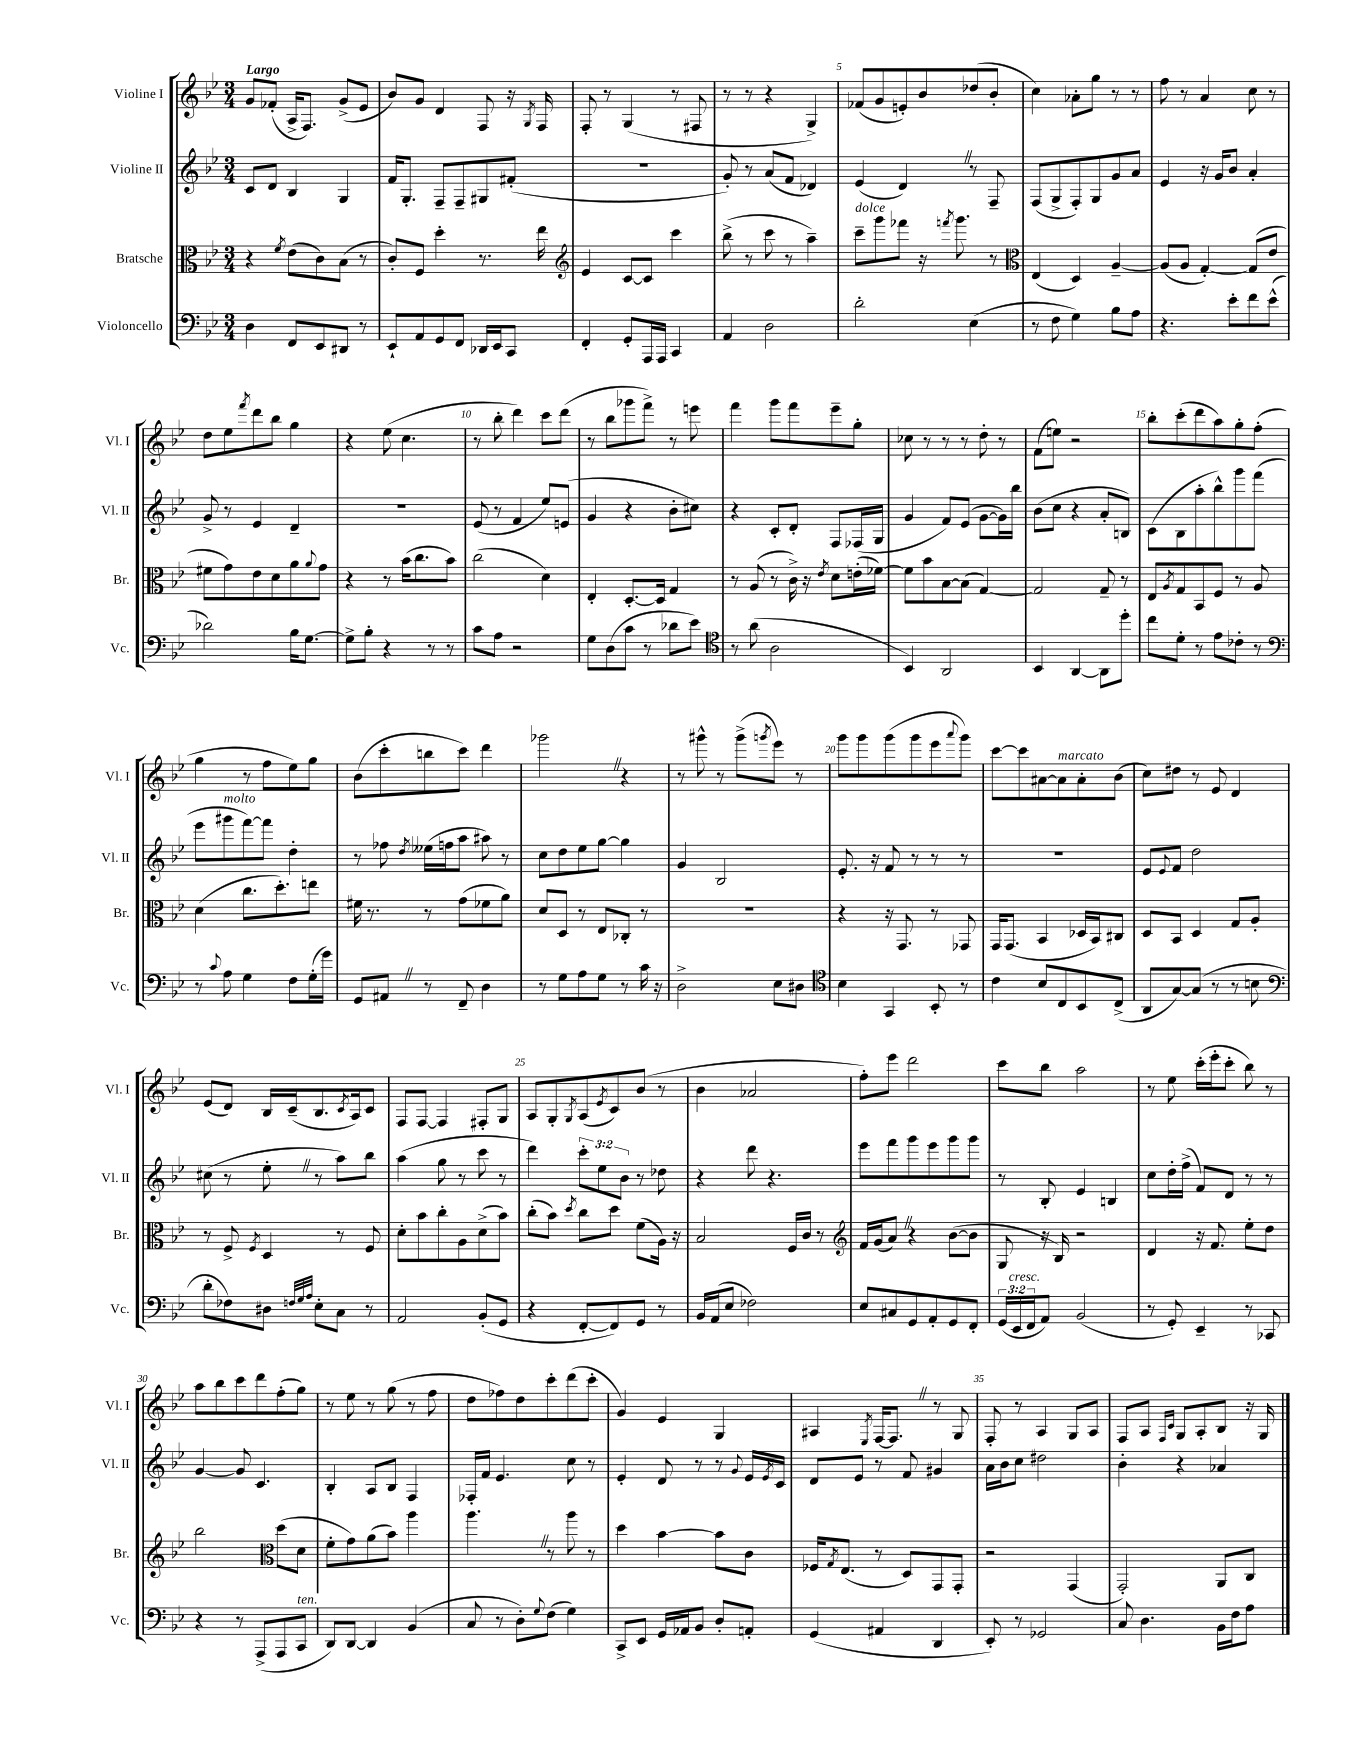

**kern	**kern	**kern	**kern
*part4	*part3	*part2	*part1
*staff4	*staff3	*staff2	*staff1
*I"Violoncello	*I"Bratsche	*I"Violine II	*I"Violine I
*I'Vc.	*I'Br.	*I'Vl. II	*I'Vl. I
*clefF4	*clefC3	*clefG2	*clefG2
*k[b-e-]	*k[b-e-]	*k[b-e-]	*k[b-e-]
*M3/4	*M3/4	*M3/4	*M3/4
=1	=1	=1	=1
!	!	!	!LO:TX:a:B:t=Largo
4D\	4r	8c/L	8g/L
.	.	8d/J	(8f-X'/J
.	8qf/	.	.
8FF/L	(8e-\L	4B-/	16A^/KL
.	.	.	8.F/J)
8EE-/	8c\)	.	.
8DD#X/J	(8B-\J	4G/	(8g^/L
8r	8r	.	8e-/J
=2	=2	=2	=2
8EE-`/L	8c'/L)	16f/KL	8b-/L)
.	.	8.G'/J	.
8AA/	8F/J	.	8g/J
8GG/	4dd'\	8F~/L	4d/
8FF/J	.	8F~/	.
16DD-X/LL	8.r	8G#X/	8F/
16EE-/J	.	.	.
8CC/J	.	(8f#X'/J	16r
.	.	.	8qG/
.	16ee-\	.	16F/
=3	=3	=3	=3
*	*clefG2	*	*
4FF'/	4e-/	2.r	8F'/
.	.	.	8r
8GG'/L	[8c/L	.	(4G/
16AAA/L	8c/J]	.	.
16AAA/JJ	.	.	.
4CC/	4ccc\	.	8r
.	.	.	8F#X/
=4	=4	=4	=4
4AA/	(8bb-^\	8g'/)	8r
.	8r	8r	8r
2D\	8ccc\	(8a/L	4r
.	8r	8f/J	.
.	4aa~\)	4d-X/)	4G^/)
=5	=5	=5	=5
!	!LO:TX:a:i:t=dolce	!	!
2d'\	8ccc~\L	(4e-/	(8f-X/L
.	8ggg\	.	8g/
.	8fff-X\J	4dZ/)	8en'/)
.	16r	.	8b-/
.	8qfffn/	.	.
.	8.ggg\	.	.
(4E-\	.	8r	(8dd-X/
.	8r	8F~/	8b-'/J
=6	=6	=6	=6
*	*clefC3	*	*
8r	(4E-/	(8F/L	4cc\)
8F\	.	8G^/	.
4G\)	4D/)	8F'/)	8a-X'\L
.	.	8G/	8gg\J
8B-\L	[4A~/	8g/	8r
8A\J	.	8a/J	8r
=7	=7	=7	=7
4.r	(8A/L]	4e-/	8ff\
.	8A/J	.	8r
.	[4G'/)	16r	4a/
.	.	16g/KL	.
8e-'\L	.	8b-/J	.
8f\	(8G/L]	4a'/	8cc\
(8e-^^\J	8e-/J	.	8r
!!LO:LB:g=z
=8	=8	=8	=8
2d-X\)	8f#X\L	8g^/	8dd\L
.	8g\)	8r	8ee-\
.	.	.	8qfff/
.	8e-\	4e-/	8ddd\
.	8d\	.	8bb-\J
16B-\KL	8a\	4d~/	4gg\
[8.G\J	.	.	.
.	8qqa/	.	.
.	8g\J	.	.
=9	=9	=9	=9
8G^\L]	4r	2.r	4r
8B-'\J	.	.	.
4r	8r	.	(8ee-\
.	(16b-\KL	.	4.cc\
.	8.cc\	.	.
8r	.	.	.
8r	8b-\J)	.	.
=10	=10	=10	=10
8c\L	(2cc\	(8e-/	8r
8A\J	.	8r	8bb-'\
2r	.	4f/	4ddd\)
.	4d\)	8ee-/L)	8ccc\L
.	.	(8en/J	(8ddd\J
=11	=11	=11	=11
8G\L	4E-'/	4g/	8r
(8D\	.	.	8bb-\L
8c\J	[8.D'/L	4r	8ggg-X\
8r	.	.	8fff^\J)
.	16D/Jk]	.	.
8d-X\L	4G/	8b-'\L	8r
8e-\J)	.	8cc#X\J)	8eeen\
=12	=12	=12	=12
*clefC4	*	*	*
8r	8r	4r	4fff\
(8a\	(8A/	.	.
2A\	8r	8c'/L	8ggg\L
.	16c^\)	8d'/J	8fff\
.	16r	.	.
.	8qe-/	.	.
.	8d\L	8F/L	8eee-~\
.	(16en'\L	(16F-X/L	8gg'\J
.	[16f-X\JJ)	16G/JJ	.
=13	=13	=13	=13
4BB-/)	8f-\L]	4g/	8cc-X\
.	8b-\	.	8r
2AA/	[8B-\	8f/L)	8r
.	(8B-\J]	(8e-/J	8r
.	[4G/)	[8g\L	8dd'\
.	.	16g\L])	8r
.	.	16bb-\JJ	.
=14	=14	=14	=14
4BB-/	2G/]	(8b-\L	(8f\L
.	.	8cc\J	8een\J)
[4AA/	.	4r	2r
8AA\L]	8G~/	8a'/L	.
8dd'\J	8r	8Bn/J)	.
=15	=15	=15	=15
8cc\L	8E-/L	(8c\L	8bb-'\L
.	8qA/	.	.
8d'\J	8G/	8B-\	(8ccc'\
8r	8BB-/	8aa'\	8ddd\
8e-\L	8F/J	8bb-^^\)	8aa\)
8c-X'\J	8r	8ggg\	8gg'\
8r	8A/	(8fff\J	(8ff'\J
!!LO:LB:g=z
=16	=16	=16	=16
*clefF4	*	*	*
8r	(4d\	8eee-\L	4gg\
8qqc/	.	.	.
!	!	!LO:TX:a:i:t=molto	!
8A\	.	8ggg#X\	.
4G\	8.cc\L	[8fff\)	8r
.	.	8fff\J]	8ff\L
.	8.dd'\)	.	.
8F\L	.	4dd'\	8ee-\)
(16G'\L	8een\J	.	8gg\J
16g\JJ)	.	.	.
=17	=17	=17	=17
8GG/L	16f#X\	8r	(8b-\L
.	8.r	.	.
8AA#XZ/J	.	8ff-X\	8ccc'\
.	.	8qdd/	.
8r	8r	(16ee--X\LL	8bbn\
.	.	16ffn\J	.
8FF~/	(8g\L	8aa\J	8ccc\J)
4D\	8f-X\	8aa#X\)	4ddd\
.	8a\J)	8r	.
=18	=18	=18	=18
8r	8d/L	8cc\L	2ggg-XZ\
8G\L	8D/J	8dd\	.
8A\	8r	8ee-\	.
8G\J	8E-/L	[8gg\J	.
8r	8C-X'/J	4gg\]	4r
16c\	8r	.	.
16r	.	.	.
=19	=19	=19	=19
2D^\	2.r	4g/	8r
.	.	.	8ggg#X^^\
.	.	2B-/	8r
.	.	.	(8ggg#^\L
.	.	.	8qgggn/
8E-\L	.	.	8eee-\J)
8D#X\J	.	.	8r
=20	=20	=20	=20
*clefC4	*	*	*
4B-\	4r	8.e-'/	8ggg\L
.	.	.	8ggg\
.	.	16r	.
4GG/	16r	8f/	(8ggg\
.	8.GG/	.	.
.	.	8r	8ggg\
8BB-'/	8r	8r	8eee-\
.	.	.	8qqaaa/
8r	8GG-X/	8r	8ggg\J)
=21	=21	=21	=21
4c\	16GG/KL	2.r	[8ccc\L
.	(8.GG/J	.	.
.	.	.	8ccc\]
8B-/L	4BB-/	.	[8a#X\
!	!	!	!LO:TX:a:i:t=marcato
8C/	.	.	8a#\]
8BB-/	16D-X/LL	.	8a#'\
.	16BB-/J)	.	.
(8C^/J	8C#X/J	.	(8b-\J
=22	=22	=22	=22
8AA/L	8D/L	8e-/L	8cc\L)
.	.	8qqe-/	.
[8G/)	8BB-/J	8f/J	8dd#X\J
(8G/J]	4D/	2dd\	8r
8r	.	.	8e-/
8r	8G/L	.	4d/
8Bn\	8A'/J	.	.
!!LO:LB:g=z
=23	=23	=23	=23
*clefF4	*	*	*
8d'\L	8r	(8cc#X\	(8e-/L
8F-X\)	8F^/	8r	8d/J)
.	8qF/	.	.
8D#X\J	4D/	8ee-'Z\	16B-/LL
.	.	.	(16c~/J
32qqFn/LLL	.	.	.
32qqG/	.	.	.
32qqA/JJJ	.	.	.
8E-'\L	.	8r	8.B-/
8C\J	8r	8aa\L)	.
.	.	.	8qc/
.	.	.	16A/k)
8r	8F/	8bb-\J	8c/J
=24	=24	=24	=24
2AA/	8d'\L	(4aa\	8F/L
.	8b-\	.	[8F/J
.	8cc'\	8gg\	4F/]
.	8A\	8r	.
(8BB-'/L	(8d^\	8ccc\	8F#X'/L
8GG/J	8b-\J)	8r	8G/J
=25	=25	=25	=25
4r	(8cc'\L	4ddd\)	8A/L
.	8b-\J)	.	8G'/
.	8qdd/	.	8qG/
[8FF'/L	8cc\L	12ccc'\L	(8A/
.	.	12ee-\	.
.	.	.	8qe-/
8FF/])	8dd\J	.	8c/)
.	.	12b-\J	.
8GG/J	(8f\L	8r	(8b-/J
8r	16A\Jk)	8dd-X\	8r
.	16r	.	.
=26	=26	=26	=26
16BB-/LL	2B-/	4r	4b-\
(16AA/J	.	.	.
8E-/J	.	.	.
2F-X\)	.	8ddd\	2a-X/
.	.	4.r	.
.	16F/LL	.	.
.	16c/JJ	.	.
.	8r	.	.
=27	=27	=27	=27
*	*clefG2	*	*
8E-/L	16f/LL	8eee-\L	8ff'\L)
.	(16g/J	.	.
8C#X/	8aZ/J)	8fff\	8eee-\J
8GG/	4r	8ggg\	2ddd\
8AA'/	.	8eee-\	.
8GG/	([8b-\L	8ggg\	.
8FF'/J	8b-\J]	8ggg\J	.
=28	=28	=28	=28
(24GG/LL	8G/	8r	8ccc\L
!LO:TX:a:i:t=cresc.	!	!	!
24EE-/	.	.	.
24FF/J	.	.	.
8AA/J)	16r	8B-'/	8bb-\J
.	16B-/)	.	.
(2BB-/	2r	4e-/	2aa\
.	.	4Bn/	.
=29	=29	=29	=29
8r	4d/	8cc\L	8r
8GG'/)	.	16dd'\L	8ee-\
.	.	(16ff^\JJ	.
4EE-~/	16r	8f/L)	(16ccc'\LL
.	8.f/	.	16eee-'\J
.	.	8d/J	8ccc'\J
8r	8ee-'\L	8r	8bb-\)
8CC-X/	8dd\J	8r	8r
!!LO:LB:g=z
=30	=30	=30	=30
4r	2bb-\	[4g/	8aa\L
.	.	.	8bb-\
8r	.	8g/]	8ccc\
(8AAA^/L	.	4.c/	8ddd\
*	*clefC3	*	*
8AAA/	(8dd\L	.	(8ff'\
!LO:TX:a:i:t=ten.	!	!	!
8CC/J	8d\J	.	8gg\J)
=31	=31	=31	=31
8DD/L)	8f'\L	4B-'/	8r
[8DD/J	8g\)	.	8ee-\
4DD/]	(8a\	8A/L	8r
.	8b-\J)	8B-/J	(8gg\
(4BB-/	4aa\	4F/	8r
.	.	.	8ff\
=32	=32	=32	=32
8C/	4.aaZ\	16F-X'/LL	8dd\L
.	.	16f/JJ	.
8r	.	4.e-/	8ff-X\)
8D'\L)	.	.	8dd\
8qqG/	.	.	.
(8F\J	8r	.	8ccc'\
4G\)	8aa\	8cc\	(8ddd\
.	8r	8r	8ccc'\J
=33	=33	=33	=33
8CC^/L	4dd\	4e-'/	4g/)
8EE-/J	.	.	.
16GG/LL	[4b-\	8d/	4e-/
16AA-X/J	.	.	.
8BB-/J	.	8r	.
8D'/L	8b-\L]	8r	4G/
.	.	8qqg/	.
8AAn'/J	8c\J	16e-/LL	.
.	.	8qe-/	.
.	.	16c/JJ	.
=34	=34	=34	=34
(4GG/	16F-X/KL	8d/L	4A#X/
.	8qG/	.	.
.	(8.E-/J	.	.
.	.	8e-/J	.
.	.	.	8qE-/
4AA#X/	8r	8r	[16F/KL
.	.	.	8.FZ/J]
.	8D/L)	8f/	.
4DD/	8GG/	4g#X/	8r
.	8GG'/J	.	8G/
=35	=35	=35	=35
8EE-'/)	2r	16a\LL	8F'/
.	.	16b-\J	.
8r	.	8cc\J	8r
2GG-X/	.	2dd#X\	4A/
.	(4GG/	.	8G/L
.	.	.	8A/J
=36	=36	=36	=36
8C/	2GG'/)	4b-'\	8F/L
4.D\	.	.	8A/J
.	.	.	16qqF/LL
.	.	.	16qqc/JJ
.	.	4r	8G/L
.	.	.	8A'/
16BB-\LL	8AA/L	4a-X/	8B-/J
16F\J	.	.	.
8A\J	8C/J	.	16r
.	.	.	16G/
==	==	==	==
*-	*-	*-	*-
